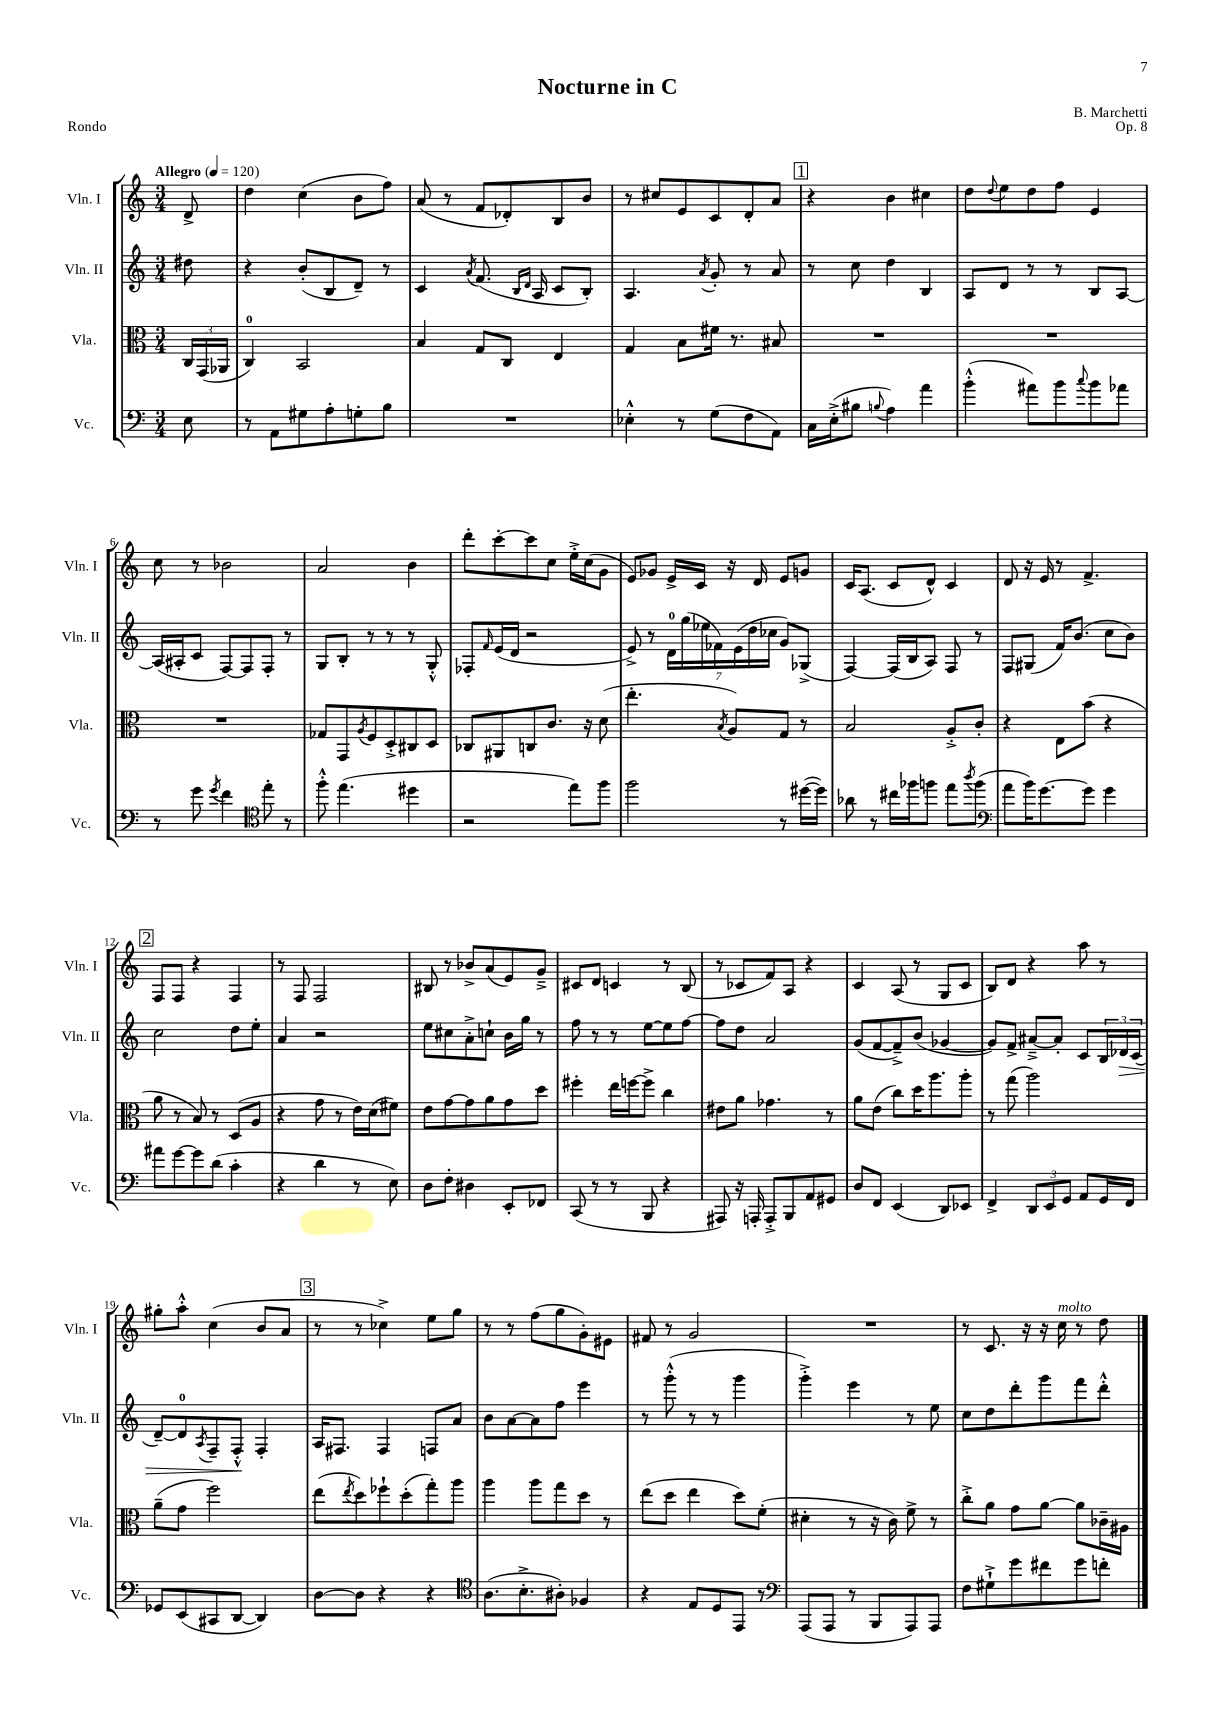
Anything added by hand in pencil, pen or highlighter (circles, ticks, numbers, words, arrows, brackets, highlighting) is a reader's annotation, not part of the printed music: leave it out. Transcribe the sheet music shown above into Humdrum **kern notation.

**kern	**kern	**kern	**dynam	**kern
*part4	*part3	*part2	*part2	*part1
*staff4	*staff3	*staff2	*staff2	*staff1
*I"Vc.	*I"Vla.	*I"Vln. II	*	*I"Vln. I
*I'Vc.	*I'Vla.	*I'Vln. II	*	*I'Vln. I
*clefF4	*clefC3	*clefG2	*	*clefG2
*k[]	*k[]	*k[]	*	*k[]
*M3/4	*M3/4	*M3/4	*	*M3/4
*MM120	*MM120	*MM120	*	*MM120
=	=	=	=	=
!	!	!	!	!LO:TX:a:B:t=Allegro
8E\	24C/LL	8dd#X\	.	8d^/
.	(24GG/	.	.	.
.	24AA-X/JJ	.	.	.
=1	=1	=1	=1	=1
8r	4C/)	4r	.	4dd\
8AA\L	.	.	.	.
8G#X\	2BB/	(8b'/L	.	(4cc\
8A'\	.	8B/	.	.
8Gn'\	.	8d~/J)	.	8b\L
8B\J	.	8r	.	8ff\J)
=2	=2	=2	=2	=2
2.r	4B/	4c/	.	(8a/
.	.	.	.	8r
.	.	8qa/	.	.
.	8G/L	(8.f/	.	8f/L
.	8C/J	.	.	8d-X'/)
.	.	16qqB/LL	.	.
.	.	16qqd/JJ	.	.
.	.	16A/	.	.
.	4E/	8c/L	.	8B/
.	.	8B'/J)	.	8b/J
=3	=3	=3	=3	=3
4E-X'^^\	4G/	4.A/	.	8r
.	.	.	.	8cc#X/L
8r	8B\L	.	.	8e/
.	.	8qa/	.	.
(8G\L	16f#X\Jk	8g'/	.	8c/
.	8.r	.	.	.
8F\	.	8r	.	8d'/
8AA\J)	8B#X/	8a/	.	8a/J
!!LO:REH:place=s1:t=1
=4	=4	=4	=4	=4
16C\LL	2.r	8r	.	4r
(16E'^\J	.	.	.	.
8B#X\J	.	8cc\	.	.
8qqBn/	.	.	.	.
4A\)	.	4dd\	.	4b\
4a\	.	4B/	.	4cc#X\
=5	=5	=5	=5	=5
(4b'^^\	2.r	8A/L	.	8dd\L
.	.	.	.	8qqdd/
.	.	8d/J	.	8ee\
8a#X\L)	.	8r	.	8dd\
8b\	.	8r	.	8ff\J
8qqcc/	.	.	.	.
8b\	.	8B/L	.	4e/
8a-X\J	.	[8A/J	.	.
!!LO:LB:g=z
=6	=6	=6	=6	=6
8r	2.r	(16A/LL]	.	8cc\
.	.	16A#X'/J	.	.
8g\	.	8c/J	.	8r
8qg/	.	.	.	.
4f\	.	[8F/L)	.	2b-X\
.	.	8F/]	.	.
*clefC4	*	*	*	*
8ee'\	.	8F'/J	.	.
8r	.	8r	.	.
=7	=7	=7	=7	=7
8ff'^^\	8G-X/L	8G/L	.	2a/
(4.ee\	8GG/	8B'/J	.	.
.	8qA/	.	.	.
.	8F/	8r	.	.
.	8D'^/	8r	.	.
4dd#X\	8C#X/	8r	.	4b\
.	8D/J	8G'^^/	.	.
=8	=8	=8	=8	=8
2r	8C-X/L	8F-X'/L	.	8ddd'\L
.	.	16qqf/	.	.
.	8AA#X/	(16e/L	.	[8ccc'\
.	.	16d/JJ	.	.
.	8Cn/	2r	.	8ccc\]
.	8.c/J	.	.	8cc\J
8ee\L)	.	.	.	16ee'^\LL
.	16r	.	.	(16cc\J
8ff\J	(8d\	.	.	8g\J
=9	=9	=9	=9	=9
2ff\	4.ee'\	8e^/)	.	8e/L)
.	.	8r	.	8g-X/J
.	.	28d\LL	.	16e^/LL
.	.	(28gg\	.	.
.	.	.	.	16c/JJ
.	.	28ee-X\	.	.
.	.	28f-X\)	.	.
.	8qB/	.	.	.
.	8A/L)	.	.	16r
.	.	(28e\	.	.
.	.	28dd\	.	.
.	.	.	.	16d/
.	.	28cc-X\JJ	.	.
8r	8G/J	8g/L)	.	8e/L
([16dd#X\LL	8r	(8G-X^/J	.	8gn/J
16dd#\JJ])	.	.	.	.
=10	=10	=10	=10	=10
8a-X\	2B/	[4F/)	.	16c/KL
.	.	.	.	(8.A/J
8r	.	.	.	.
16cc#X\LL	.	(16F/LL]	.	8c/L
16ff-X\J	.	16B/J	.	.
8ffn\J	.	8A/J)	.	8d^^/J)
8ee\L	8A'^/L	8F/	.	4c/
8qaa/	.	.	.	.
(8ff\J	8c'/J	8r	.	.
=11	=11	=11	=11	=11
*clefF4	*	*	*	*
8a\L	4r	8F/L	.	8d/
16b\K)	.	(8G#X/J	.	16r
[8.g\	.	.	.	16e/
.	8E\L	16f/KL)	.	8r
.	.	(8.b/J	.	.
8g\J]	(8b\J	.	.	4.f^/
4g\	4r	8cc\L	.	.
.	.	8b\J)	.	.
!!LO:LB:g=z
!!LO:REH:place=s1:t=2
=12	=12	=12	=12	=12
8a#X\L	8a\	2cc\	.	8F/L
[8g\	8r	.	.	8F/J
8g\]	8B/)	.	.	4r
(8d\J	8r	.	.	.
4c'\	(8D/L	8dd\L	.	4F/
.	8A/J	8ee'\J	.	.
=13	=13	=13	=13	=13
4r	4r	4a/	.	8r
.	.	.	.	8F/
4d\	8g\	2r	.	2F/
.	8r	.	.	.
8r	16e\LL)	.	.	.
.	(16d\J	.	.	.
8E\)	8f#X\J)	.	.	.
=14	=14	=14	=14	=14
8D\L	8e\L	8ee\L	.	8B#X/
8F'\J	[8g\	8cc#X\	.	8r
4D#X\	8g\]	8a'^\	.	8b-X^/L
.	8a\	8ccn`\J	.	(8a/
8EE'/L	8g\	16b\LL	.	8e/)
.	.	16gg\JJ	.	.
8FF-X/J	8dd\J	8r	.	8g~^/J
=15	=15	=15	=15	=15
(8CC/	4ff#X'\	8ff\	.	8c#X/L
8r	.	8r	.	8d/J
8r	16ee\LL	8r	.	4cn/
.	[16ffn\J	.	.	.
8BBB/	8ff^\J]	[8ee\L	.	.
4r	4cc\	8ee\]	.	8r
.	.	[8ff\J	.	(8B/
=16	=16	=16	=16	=16
8AAA#X/)	8e#X\L	8ff\L]	.	8r
16r	8a\J	8dd\J	.	8c-X/L
16AAAn'/	.	.	.	.
8AAA'^/L	4.g-X\	2a/	.	8f/)
8BBB/	.	.	.	8A/J
8AA/	.	.	.	4r
8GG#X/J	8r	.	.	.
=17	=17	=17	=17	=17
8D/L	8a\L	(8g/L	.	4c/
8FF/J	(8e\J	[8f/	.	.
(4EE/	8cc\L)	8f~^/])	.	(8A/
.	16dd\K	(8b/J	.	8r
.	8.aa\	.	.	.
8DD/L)	.	[4g-X/	.	8G/L
8EE-X/J	8aa'\J	.	.	8c/J
=18	=18	=18	=18	=18
4FF^/	8r	8g-/L])	.	8B/L)
.	(8gg\	8f^/J	.	8d/J
12DD/L	2aa\)	[8a#X~^/L	.	4r
12EE/	.	.	.	.
.	.	8a#'/J]	.	.
12GG/J	.	.	.	.
8AA/L	.	8c/L	.	8aa\
16GG/L	.	24B/L	.	8r
!	!	!	!LO:HP:b	!
.	.	24d-X/	>	.
16FF/JJ	.	.	.	.
.	.	(24c/JJ	.	.
!!LO:LB:g=z
=19	=19	=19	=19	=19
8GG-X/L	(8a~\L	[8d~/L)	.	8gg#X'\L
(8EE/	8g\J	8d/]	.	8aa'^^\J
.	.	8qA/	.	.
8CC#X/	2ff\)	8F~/	.	(4cc\
[8DD/J	.	8F'^^/J	.	.
4DD/])	.	4F'/	]	8b/L
.	.	.	.	8a/J
!!LO:REH:place=s1:t=3
=20	=20	=20	=20	=20
[8D\L	(8ee\L	16A/KL	.	8r
.	.	8.F#X/J	.	.
.	8qee/	.	.	.
8D\J]	8dd\)	.	.	8r
4r	8ff-X`\	4F#/	.	4cc-X^\)
.	(8dd'\	.	.	.
4r	8gg'\)	8Fn/L	.	8ee\L
.	8aa\J	8a/J	.	8gg\J
=21	=21	=21	=21	=21
*clefC4	*	*	*	*
(8.A\L	4aa\	8b\L	.	8r
.	.	[8a\	.	8r
8.B'^\	.	.	.	.
.	8aa\L	8a\]	.	(8ff\L
8A#X'\J)	8gg\	8ff\J	.	8gg\
4F-X/	8dd\J	4eee\	.	8g'\)
.	8r	.	.	8e#X\J
=22	=22	=22	=22	=22
4r	(8ee\L	8r	.	8f#X/
.	8dd\J	(8ggg'^^\	.	8r
8E/L	4ee\	8r	.	2g/
8D/	.	8r	.	.
8EE/J	8dd\L)	4ggg\	.	.
8r	(8f'\J	.	.	.
=23	=23	=23	=23	=23
*clefF4	*	*	*	*
(8AAA/L	4d#X'\	4ggg'^\)	.	2.r
8AAA/J	.	.	.	.
8r	8r	4eee\	.	.
8BBB/L	16r	.	.	.
.	16c\)	.	.	.
8AAA/)	8f^\	8r	.	.
8AAA/J	8r	8ee\	.	.
=24	=24	=24	=24	=24
8F\L	8cc'^\L	8cc\L	.	8r
8G#X`^\	8a\J	8dd\	.	8.c/
8g\	8g\L	8ddd'\	.	.
.	.	.	.	16r
8f#X\	[8a\J	8ggg\	.	16r
!	!	!	!	!LO:TX:a:i:t=molto
.	.	.	.	16cc\
8g\	8a\L]	8fff\	.	8r
8fn'\J	16c-X~\L	8ddd'^^\J	.	8dd\
.	16A#X\JJ	.	.	.
==	==	==	==	==
*-	*-	*-	*-	*-
